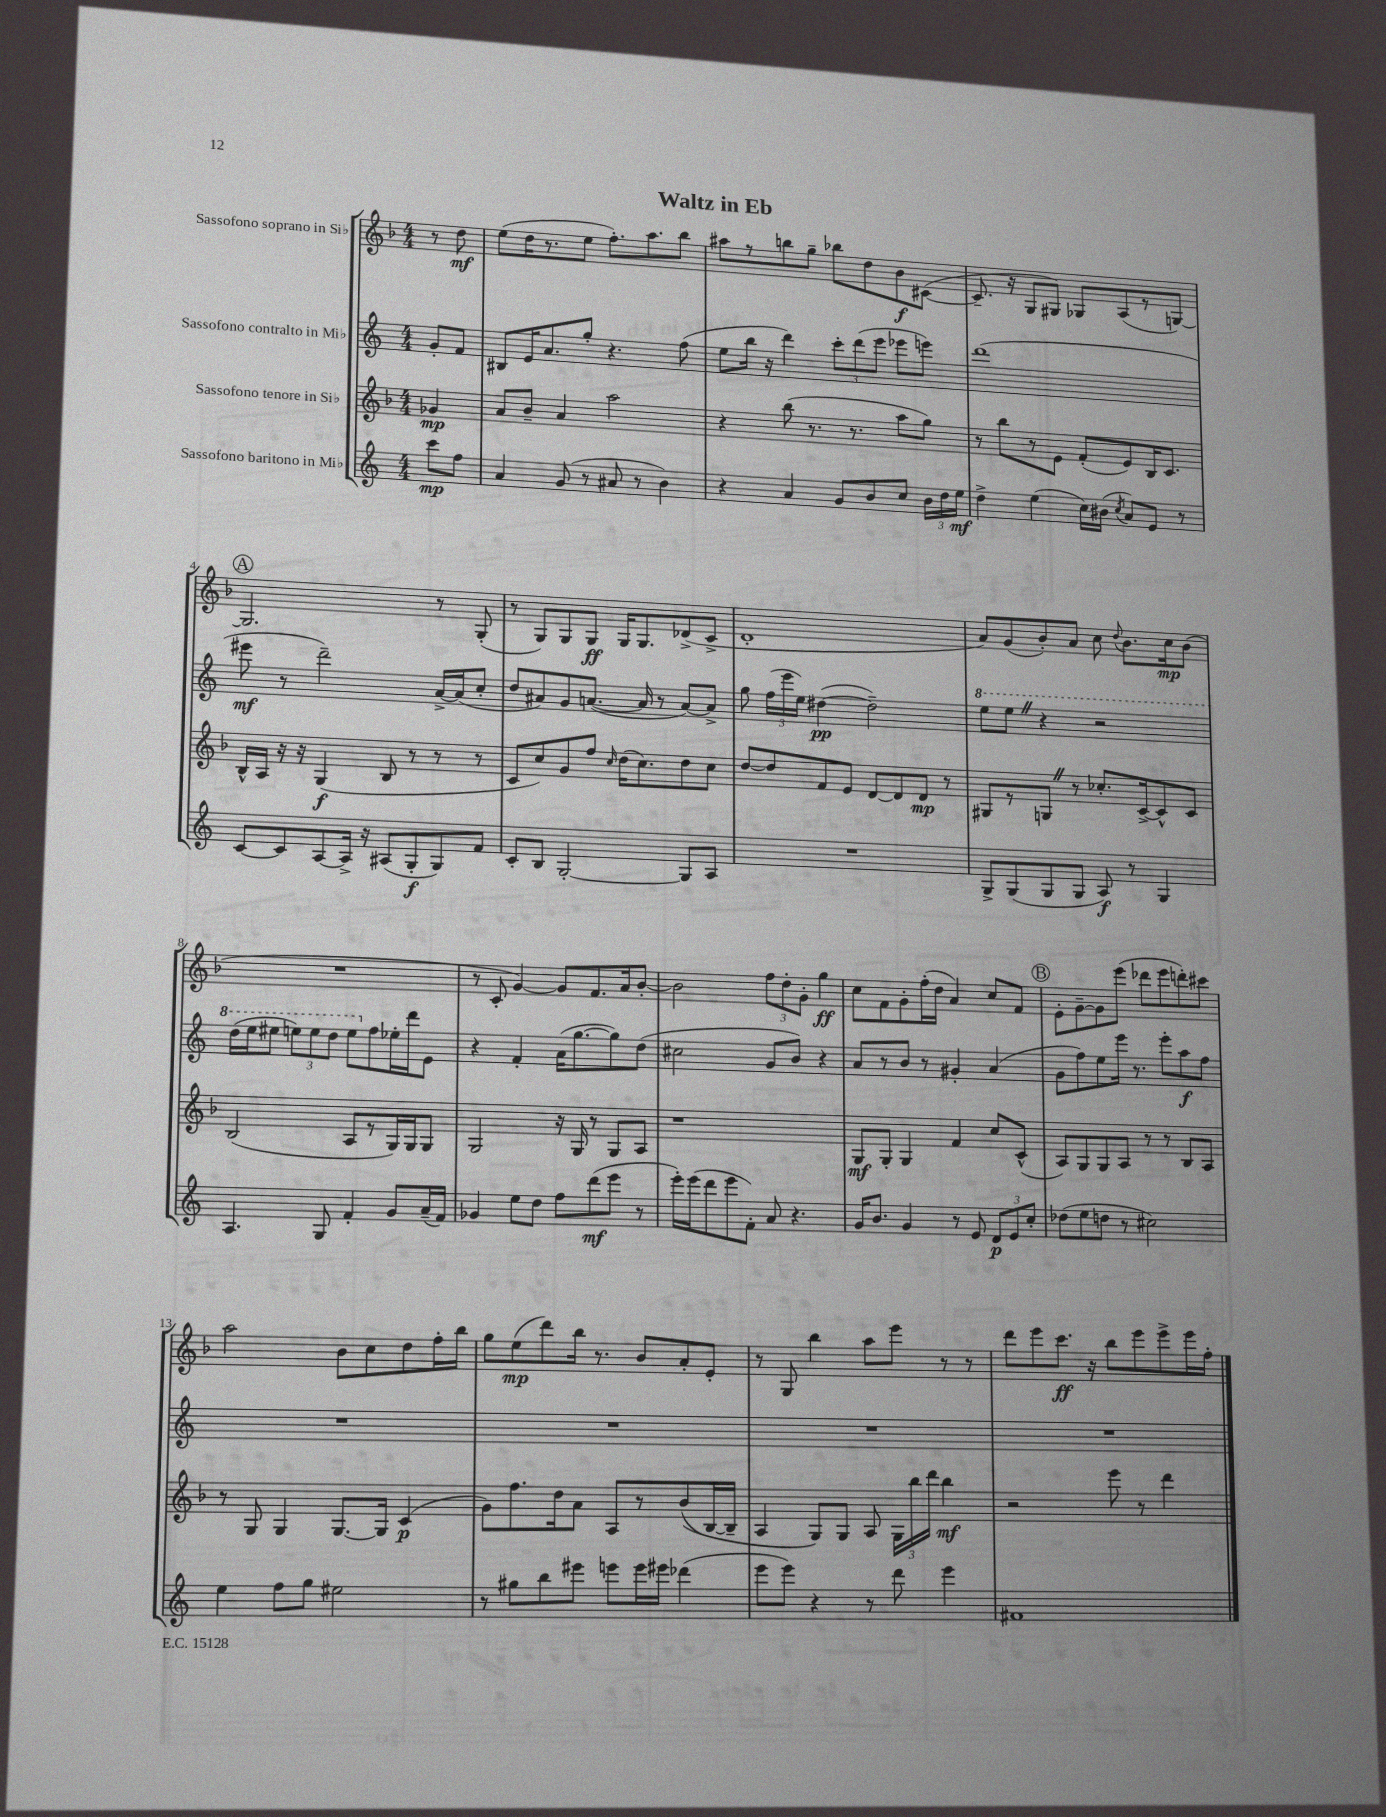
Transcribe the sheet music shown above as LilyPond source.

\header { title = "Waltz in Eb" }
<<
\new StaffGroup <<
\new Staff = "s0" \with { instrumentName = "Sassofono soprano in Sib" } {
    \clef treble \key f \major \numericTimeSignature \time 4/4 \partial 4
    \autoBeamOff r8 d''8\mf |
    e''8[( d''16 r8. e''8] f''8.[-.) a''8. bes''8] |
    ais''8[ r8 b''8 g''8]-- bes''8[ d''8 bes'8\f cis'8]~( |
    cis'8.-- r16 g8[ gis8]) ges8[ a8( r8 g8]~) |
    \mark \markup { \circle "A" } g2. r8 g8-.( |
    r8 g8[) g8 g8]\ff g16[ g8. des'8->( c'8]-> |
    d'1-. |
    a'8[) g'8( bes'8-.) a'8] c''8 \appoggiatura { d''8 } bes'8.[ c''16\mp bes'8]( |
    R1 |
    r8 c'8-. g'4~) g'8[ f'8. a'16 bes'8]~-. |
    bes'2 \tuplet 3/2 { f''8[ d''8-. g'8]-. } g''4\ff |
    c''8[ f'8 g'8-. f''16-.( d''16] a'4) c''8[ f'8] |
    \mark \markup { \circle "B" } e'8[-. g'8~-- g'8 e'''8]( des'''8[ e'''8 d'''8-.) cis'''8] |
    a''2 bes'8[ c''8 d''8 f''16-. bes''16] |
    g''8[ e''8\mp( d'''8) bes''16] r8. bes'8[ a'8-. e'8]-. |
    r8 g8 bes''4 a''8[ e'''8] r8 r8 |
    d'''8[ e'''8 c'''8.]\ff r16 bes''8[ e'''8 e'''8-> e'''16 f''16]-. \bar "|." |
}
\new Staff = "s1" \with { instrumentName = "Sassofono contralto in Mib" } {
    \clef treble \key c \major \numericTimeSignature \time 4/4 \partial 4
    \autoBeamOff g'8[-. f'8] |
    bis8[ e'16 a'8. g''8]-. r4. f''8( |
    e''8[ b''16] r16 d'''4) \tuplet 3/2 { c'''8[-. d'''8( e'''8] } ees'''8[ e'''8]) |
    d'''1( |
    \mark \markup { \circle "A" } eis'''8\mf r8 d'''2--) a'16[~-> a'16( c''8]-. |
    d''8[ ais'8) g'8 a'8.]~( a'16 r8 a'8[~) a'8]-> |
    g''8 \tuplet 3/2 { f''16[( e'''16 e''16]) } dis''4~\pp( dis''2--) |
    \ottava #1 e'''8[ e'''8] \once \override BreathingSign.text = \markup { \musicglyph "scripts.caesura.straight" } \breathe r4 r2 |
    d'''16[( e'''16 eis'''8] \tuplet 3/2 { e'''8[) e'''8 d'''8] } e'''8[ \ottava #0 f''8 ees''16-. d'''16 e'8] |
    r4 f'4-. a'16[( g''8.~ g''8) d''8]( |
    cis''2 g'8[ b'8]) r4 |
    a'8[ r8 b'8] r8 gis'4-. a'4( |
    \mark \markup { \circle "B" } g'8[ f''8) e''8 e'''16] r8. e'''8[-. a''8\f f''8] |
    R1 |
    R1 |
    R1 |
    R1 \bar "|." |
}
\new Staff = "s2" \with { instrumentName = "Sassofono tenore in Sib" } {
    \clef treble \key f \major \numericTimeSignature \time 4/4 \partial 4
    \autoBeamOff ges'4\mp |
    a'8[ bes'8]-- a'4 a''2 |
    r4 bes''8( r8. r8. a''8[ g''8]) |
    r8 bes''8[ r8 e'8] f'8[-.( e'8) bes16 c'8.] |
    \mark \markup { \circle "A" } bes16[-^ a16] r16 r16 g4\f( bes8 r8 r8 r8 |
    c'8[ c''8) g'8 f''8] \grace { c''16 } d''16[( c''8.) d''8 c''8] |
    d''8[~ d''8 f'8 e'8] d'8[~ d'8 d'8]\mp r8 |
    gis8[ r8 g8] \once \override BreathingSign.text = \markup { \musicglyph "scripts.caesura.straight" } \breathe r8 ces''8.[-. c'16~-> c'8-^ c'8] |
    bes2( a8[ r8 g16) g16 g8] |
    g2 r16 g16 r8 g8[ a8] |
    r1 |
    g8[\mf g8]-. g4 f'4 c''8[ c'8]-^( |
    \mark \markup { \circle "B" } a8[) g8 g8 a8] r8 r8 bes8[ a8] |
    r8 g8 g4 g8.[~ g16] c'4\p( |
    g'8[) f''8. d''16 a'8] a8[ r8 bes'8(\( bes16~) bes16]-- |
    a4 g8[\) g8] a8 \tuplet 3/2 { g16[ bes''16 d'''16] } bes''4\mf |
    r2 e'''8 r8 d'''4 \bar "|." |
}
\new Staff = "s3" \with { instrumentName = "Sassofono baritono in Mib" } {
    \clef treble \key c \major \numericTimeSignature \time 4/4 \partial 4
    \autoBeamOff c'''8[\mp f''8] |
    a'4 g'8( r8 ais'8 r8 b'4) |
    r4 a'4 g'8[ b'8 c''8] \tuplet 3/2 { b'16[ d''16 e''16]\mf } |
    d''4-> e''4( c''16[) bis'16]( \acciaccatura { c''8 } a'8[) e'8] r8 |
    \mark \markup { \circle "A" } c'8[~ c'8 a8~ a16]-> r16 ais8[( g8-.\f g8) f'8] |
    c'8[-. b8] g2~-. g8[ a8] |
    R1 |
    g8[-> g8( g8 g8] a8\f) r8 g4 |
    a4. g8 f'4-. g'8[ a'16--( f'16]) |
    ges'4 e''8[ d''8] f''8[ d'''8\mf( e'''8] r8 |
    e'''16[-.) e'''16( d'''8 e'''8 f'8]-.) a'8 r4. |
    g'16[ b'8.] g'4 r8 e'8 \tuplet 3/2 { d'8[\p e'8 c''8]-. } |
    \mark \markup { \circle "B" } des''8[( e''8 d''8] r8 cis''2) |
    e''4 f''8[ g''8] eis''2 |
    r8 gis''8[ b''8 eis'''8] e'''8[ e'''16 eis'''16] des'''4( |
    e'''8[ e'''8]) r4 r8 d'''8 e'''4 |
    fis'1 \bar "|." |
}
>>
>>
